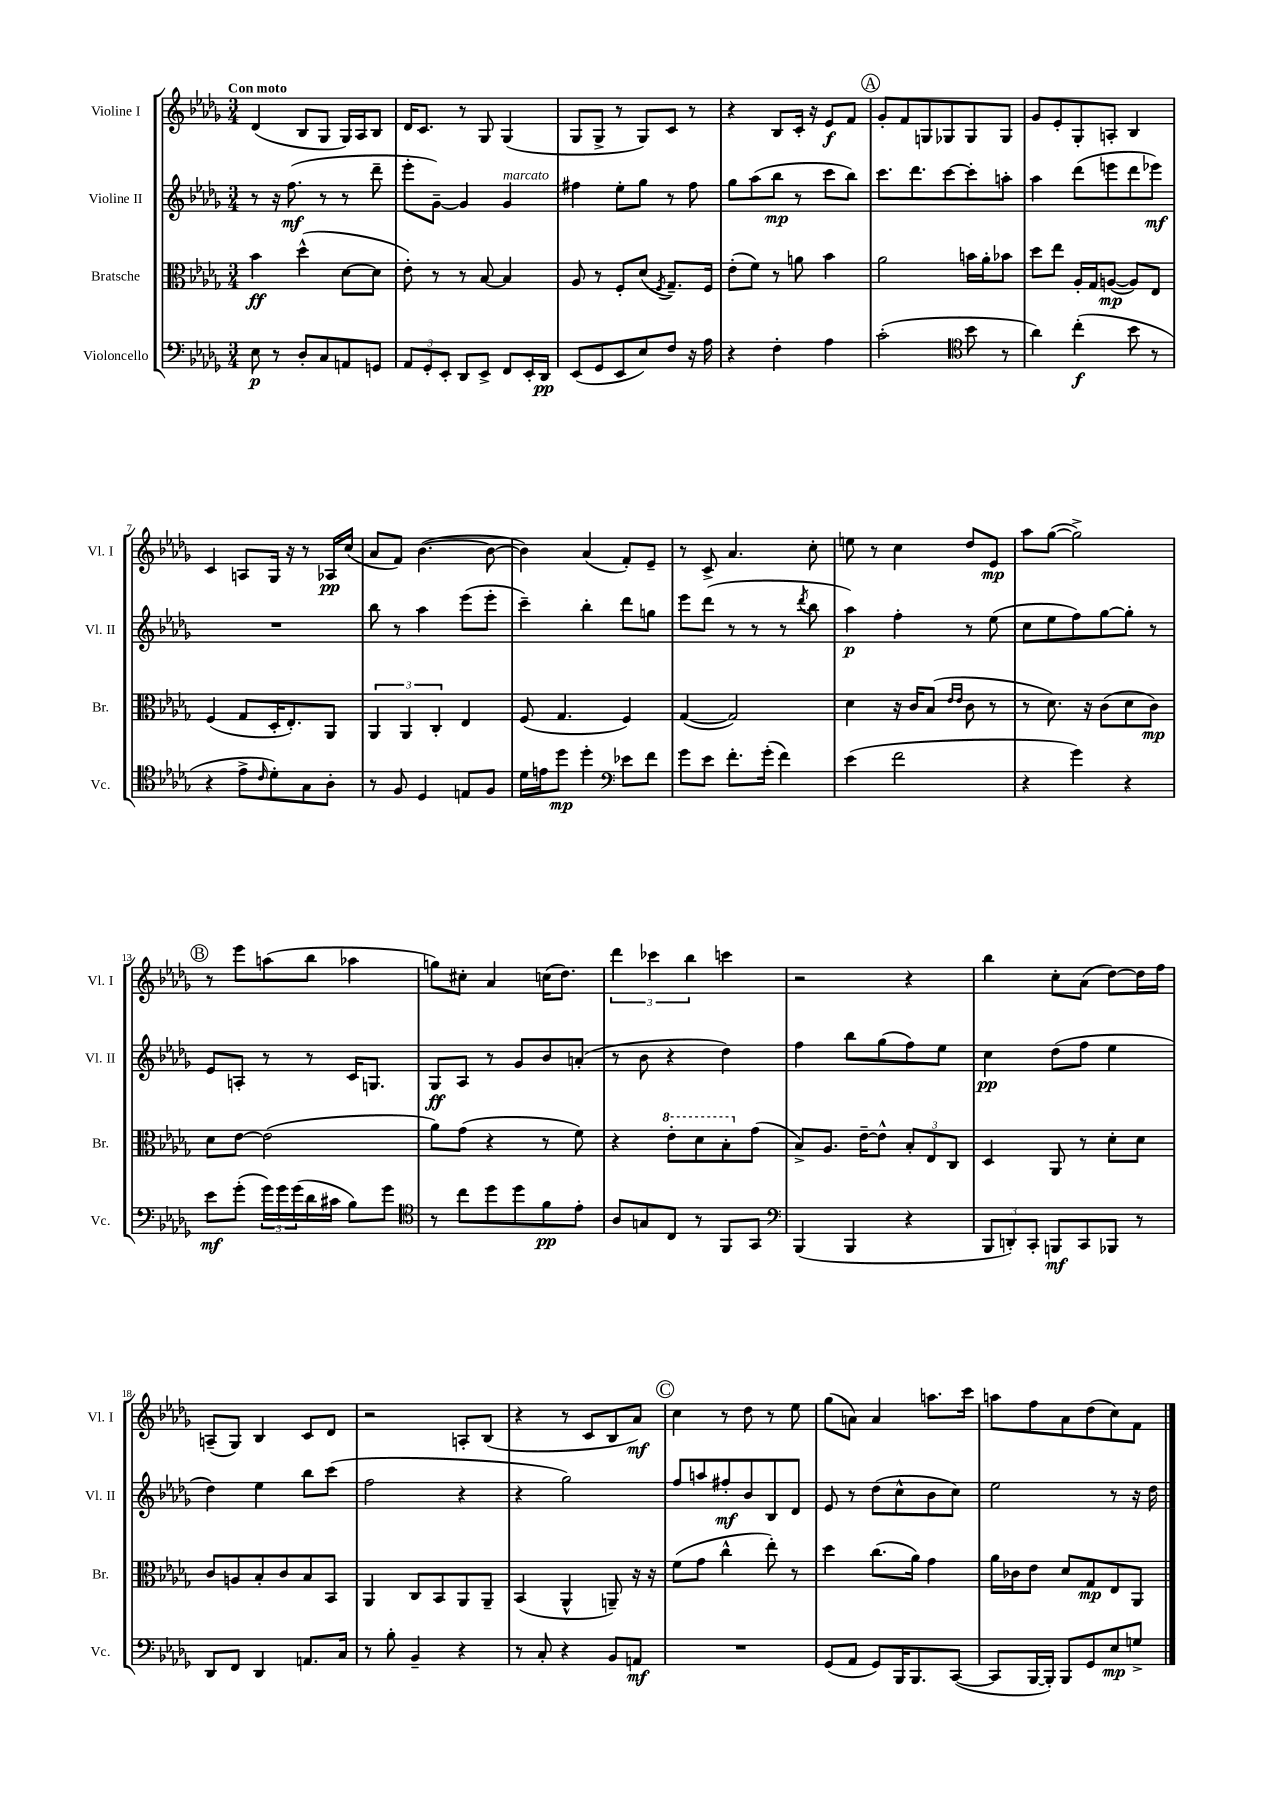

**kern	**dynam	**kern	**dynam	**kern	**dynam	**kern	**dynam
*part4	*part4	*part3	*part3	*part2	*part2	*part1	*part1
*staff4	*staff4	*staff3	*staff3	*staff2	*staff2	*staff1	*staff1
*I"Violoncello	*	*I"Bratsche	*	*I"Violine II	*	*I"Violine I	*
*I'Vc.	*	*I'Br.	*	*I'Vl. II	*	*I'Vl. I	*
*clefF4	*	*clefC3	*	*clefG2	*	*clefG2	*
*k[b-e-a-d-g-]	*	*k[b-e-a-d-g-]	*	*k[b-e-a-d-g-]	*	*k[b-e-a-d-g-]	*
*M3/4	*	*M3/4	*	*M3/4	*	*M3/4	*
=1	=1	=1	=1	=1	=1	=1	=1
!	!	!	!	!	!	!LO:TX:a:B:t=Con moto	!
8E-\	p	4b-\	ff	8r	.	(4d-/	.
8r	.	.	.	16r	.	.	.
.	.	.	.	(8.ff\	mf	.	.
8D-'/L	.	(4dd-^^\	.	.	.	8B-/L	.
8C/	.	.	.	8r	.	8G-/J	.
8AAn/	.	[8d-\L	.	8r	.	16G-/LL)	.
.	.	.	.	.	.	16A-/J	.
8GGn/J	.	8d-\J]	.	8ddd-~\	.	8B-/J	.
=2	=2	=2	=2	=2	=2	=2	=2
12AA-/L	.	8e-'\)	.	8eee-'\L	.	16d-/KL	.
.	.	.	.	.	.	8.c/J	.
12GG-'/	.	.	.	.	.	.	.
.	.	8r	.	[8g-~\J)	.	.	.
12EE-'/J	.	.	.	.	.	.	.
8DD-/L	.	8r	.	4g-/]	.	8r	.
8EE-^/J	.	[8B-/	.	.	.	8G-/	.
!	!	!	!	!LO:TX:a:i:t=marcato	!	!	!
8FF/L	.	4B-/]	.	4g-/	.	(4G-/	.
16EE-'/L	.	.	.	.	.	.	.
16DD-/JJ	pp	.	.	.	.	.	.
=3	=3	=3	=3	=3	=3	=3	=3
(8EE-/L	.	8A-/	.	4ff#X\	.	8G-/L	.
8GG-/	.	8r	.	.	.	8G-^/J	.
8EE-/	.	8F'/L	.	8ee-'\L	.	8r	.
8E-/)	.	(8d-/J	.	8gg-\J	.	8G-/L)	.
.	.	8qF/	.	.	.	.	.
8F/J	.	8.G-~/L)	.	8r	.	8c/J	.
16r	.	.	.	8ff#\	.	8r	.
16A-\	.	16F/Jk	.	.	.	.	.
=4	=4	=4	=4	=4	=4	=4	=4
4r	.	(8e-'\L	.	8gg-\L	.	4r	.
.	.	8f\J)	.	(8aa-\	.	.	.
4F'\	.	8r	.	8bb-\J	mp	8B-/L	.
.	.	8an\	.	8r	.	16c'/Jk	.
.	.	.	.	.	.	16r	.
4A-\	.	4b-\	.	8ccc\L	.	8e-/L	f
.	.	.	.	8bb-\J)	.	8f/J	.
!!LO:REH:place=s1:t=A
=5	=5	=5	=5	=5	=5	=5	=5
(2c'\	.	2a-\	.	8.ccc\L	.	8g-'/L	.
.	.	.	.	.	.	8f/	.
.	.	.	.	8.ddd-\	.	.	.
.	.	.	.	.	.	8Gn/	.
.	.	.	.	[8ccc\	.	8G-X/	.
*clefC4	*	*	*	*	*	*	*
8b-\	.	16bn\LL	.	8ccc'\]	.	8G-/	.
.	.	16a-'\J	.	.	.	.	.
8r	.	8b-X\J	.	8aan'\J	.	8G-/J	.
=6	=6	=6	=6	=6	=6	=6	=6
4a-\)	.	8dd-\L	.	4aa-\	.	8g-/L	.
.	.	8ee-\J	.	.	.	8e-'/	.
(4cc'\	f	16A-'/LL	.	(8ddd-\L	.	8G-'/	.
.	.	16G-/J	.	.	.	.	.
.	.	([8An/J	mp	8eeen\	.	8An'/J	.
8b-\	.	8A/L])	.	8ddd-\	.	4B-/	.
8r	.	8E-/J	.	8eee-X\J)	mf	.	.
!!LO:LB:g=z
=7	=7	=7	=7	=7	=7	=7	=7
4r	.	(4F/	.	2.r	.	4c/	.
8e-^\L	.	8G-/L	.	.	.	8An/L	.
16qqc/	.	.	.	.	.	.	.
8d-'\)	.	16D-'/K	.	.	.	16G-/Jk	.
.	.	8.E-'/)	.	.	.	16r	.
8G-\	.	.	.	.	.	8r	.
8A-'\J	.	8AA-/J	.	.	.	16A-X/LL	pp
.	.	.	.	.	.	(16cc/JJ	.
=8	=8	=8	=8	=8	=8	=8	=8
8r	.	6AA-/	.	8bb-\	.	8a-/L	.
8F/	.	.	.	8r	.	8f/J)	.
.	.	6AA-/	.	.	.	.	.
4D-/	.	.	.	4aa-\	.	([4.b-\	.
.	.	6C'/	.	.	.	.	.
8En/L	.	4E-/	.	(8eee-\L	.	.	.
8F/J	.	.	.	8eee-'\J	.	8b-\_	.
=9	=9	=9	=9	=9	=9	=9	=9
16d-\LL	.	(8F/	.	4ccc~\)	.	4b-\])	.
16en\J	.	.	.	.	.	.	.
8dd-\J	mp	4.G-/	.	.	.	.	.
4dd-'\	.	.	.	4bb-'\	.	(4a-/	.
*clefF4	*	*	*	*	*	*	*
8e-X\L	.	4F/)	.	8ddd-\L	.	8f'/L)	.
8f\J	.	.	.	8ggn\J	.	8e-~/J	.
=10	=10	=10	=10	=10	=10	=10	=10
8g-\L	.	([4G-/	.	8eee-\L	.	8r	.
8e-\J	.	.	.	(8ddd-\J	.	8c^/	.
8.f'\L	.	2G-/])	.	8r	.	4.a-/	.
.	.	.	.	8r	.	.	.
(16g-'\Jk	.	.	.	.	.	.	.
4f\)	.	.	.	8r	.	.	.
.	.	.	.	8qddd-/	.	.	.
.	.	.	.	8bb-\	.	8cc'\	.
=11	=11	=11	=11	=11	=11	=11	=11
(4e-\	.	4d-\	.	4aa-\)	p	8een\	.
.	.	.	.	.	.	8r	.
2f\	.	16r	.	4ff'\	.	4cc\	.
.	.	16c/KL	.	.	.	.	.
.	.	(8B-/J	.	.	.	.	.
.	.	16qqe-/LL	.	.	.	.	.
.	.	16qqe-/JJ	.	.	.	.	.
.	.	8c\	.	8r	.	8dd-/L	.
.	.	8r	.	(8ee-\	.	8e-/J	mp
=12	=12	=12	=12	=12	=12	=12	=12
4r	.	8r	.	8cc\L	.	8aa-\L	.
.	.	8.d-\)	.	8ee-\	.	([8gg-\J	.
4g-\)	.	.	.	8ff\)	.	2gg-^\])	.
.	.	16r	.	.	.	.	.
.	.	(8c\L	.	[8gg-\	.	.	.
4r	.	8d-\	.	8gg-'\J]	.	.	.
.	.	8c\J)	mp	8r	.	.	.
!!LO:LB:g=z
!!LO:REH:place=s1:t=B
=13	=13	=13	=13	=13	=13	=13	=13
8e-\L	mf	8d-\L	.	8e-/L	.	8r	.
(8g-'\J	.	[8e-\J	.	8An'/J	.	8eee-\L	.
24g-\LL)	.	(2e-\]	.	8r	.	(8aan\	.
24g-\	.	.	.	.	.	.	.
(24g-\	.	.	.	.	.	.	.
16d-\	.	.	.	8r	.	8bb-\J	.
16c#X\JJ	.	.	.	.	.	.	.
8B-\L)	.	.	.	16c/KL	.	4aa-X\	.
.	.	.	.	8.Gn/J	.	.	.
8g-\J	.	.	.	.	.	.	.
=14	=14	=14	=14	=14	=14	=14	=14
*clefC4	*	*	*	*	*	*	*
8r	.	8a-\L)	.	8G-/L	ff	8ggn\L)	.
8cc\L	.	(8g-\J	.	8A-/J	.	8cc#X'\J	.
8dd-\	.	4r	.	8r	.	4a-/	.
8dd-\	.	.	.	8g-/L	.	.	.
8f\	pp	8r	.	8b-/	.	(16ccn\KL	.
.	.	.	.	.	.	8.dd-\J)	.
8e-'\J	.	8f\)	.	(8an'/J	.	.	.
=15	=15	=15	=15	=15	=15	=15	=15
8A-/L	.	4r	.	8r	.	6ddd-\	.
8Gn/	.	.	.	8b-\	.	.	.
.	.	.	.	.	.	6ccc-X\	.
*	*	*8va	*	*	*	*	*
8C/J	.	8ee-'\L	.	4r	.	.	.
.	.	.	.	.	.	6bb-\	.
8r	.	8dd-\	.	.	.	.	.
8FF/L	.	8b-'\	.	4dd-\)	.	4cccn\	.
*	*	*X8va	*	*	*	*	*
8GG-/J	.	(8g-\J	.	.	.	.	.
=16	=16	=16	=16	=16	=16	=16	=16
*clefF4	*	*	*	*	*	*	*
(4BBB-/	.	8B-^/L)	.	4ff\	.	2r	.
.	.	8.A-/J	.	.	.	.	.
4BBB-/	.	.	.	8bb-\L	.	.	.
.	.	[16e-~\KL	.	.	.	.	.
.	.	8e-^^\J]	.	(8gg-\	.	.	.
4r	.	12B-'/L	.	8ff\)	.	4r	.
.	.	12E-/	.	.	.	.	.
.	.	.	.	8ee-\J	.	.	.
.	.	12C/J	.	.	.	.	.
=17	=17	=17	=17	=17	=17	=17	=17
12BBB-/L	.	4D-/	.	4cc\	pp	4bb-\	.
12DDn'/)	.	.	.	.	.	.	.
12CC'/J	.	.	.	.	.	.	.
8BBBn/L	mf	8AA-/	.	(8dd-\L	.	8cc'\L	.
8CC/	.	8r	.	8ff\J	.	(8a-\J	.
8BBB-X/J	.	8d-'\L	.	4ee-\	.	[8dd-\L)	.
8r	.	8d-\J	.	.	.	16dd-\L]	.
.	.	.	.	.	.	16ff\JJ	.
!!LO:LB:g=z
=18	=18	=18	=18	=18	=18	=18	=18
8DD-/L	.	8c/L	.	4dd-\)	.	(8An~/L	.
8FF/J	.	8An/	.	.	.	8G-/J)	.
4DD-/	.	8B-'/	.	4ee-\	.	4B-/	.
.	.	8c/	.	.	.	.	.
8.AAn/L	.	8B-/	.	8bb-\L	.	8c/L	.
.	.	8BB-/J	.	(8ccc\J	.	8d-/J	.
16C/Jk	.	.	.	.	.	.	.
=19	=19	=19	=19	=19	=19	=19	=19
8r	.	4AA-/	.	2ff\	.	2r	.
8B-'\	.	.	.	.	.	.	.
4BB-~/	.	8C/L	.	.	.	.	.
.	.	8BB-/	.	.	.	.	.
4r	.	8AA-/	.	4r	.	8An'/L	.
.	.	8AA-~/J	.	.	.	(8B-/J	.
=20	=20	=20	=20	=20	=20	=20	=20
8r	.	(4BB-/	.	4r	.	4r	.
8C'/	.	.	.	.	.	.	.
4r	.	4AA-^^/	.	2gg-\)	.	8r	.
.	.	.	.	.	.	8c/L	.
8BB-/L	.	8AAn~/)	.	.	.	8B-/	.
8AAn/J	mf	16r	.	.	.	8a-/J)	mf
.	.	16r	.	.	.	.	.
!!LO:REH:place=s1:t=C
=21	=21	=21	=21	=21	=21	=21	=21
2.r	.	(8f\L	.	8ff/L	.	4cc\	.
.	.	8g-\J	.	8aan/	.	.	.
.	.	4cc^^\	.	8ff#X'/	mf	8r	.
.	.	.	.	8b-/	.	8dd-\	.
.	.	8ee-'\)	.	8B-/	.	8r	.
.	.	8r	.	8d-/J	.	8ee-\	.
=22	=22	=22	=22	=22	=22	=22	=22
(8GG-/L	.	4dd-\	.	8e-/	.	(8gg-\L	.
8AA-/J	.	.	.	8r	.	8an\J)	.
8GG-/L)	.	(8.cc\L	.	(8dd-\L	.	4a/	.
16BBB-/K	.	.	.	8cc^^\	.	.	.
8.BBB-/	.	16a-\Jk)	.	.	.	.	.
.	.	4g-\	.	8b-\	.	8.aan\L	.
([8CC/J	.	.	.	8cc\J)	.	.	.
.	.	.	.	.	.	16ccc\Jk	.
=23	=23	=23	=23	=23	=23	=23	=23
8CC/L]	.	16a-\LL	.	2ee-\	.	8aan\L	.
.	.	16c-X\J	.	.	.	.	.
[16BBB-/L	.	8e-\J	.	.	.	8ff\	.
16BBB-'/JJ])	.	.	.	.	.	.	.
8BBB-/L	.	8d-/L	.	.	.	8a-\	.
8GG-/	.	8G-/	mp	.	.	(8dd-\	.
8E-/	mp	8E-/	.	8r	.	8cc\)	.
8Gn^/J	.	8AA-/J	.	16r	.	8f\J	.
.	.	.	.	16dd-\	.	.	.
==	==	==	==	==	==	==	==
*-	*-	*-	*-	*-	*-	*-	*-
